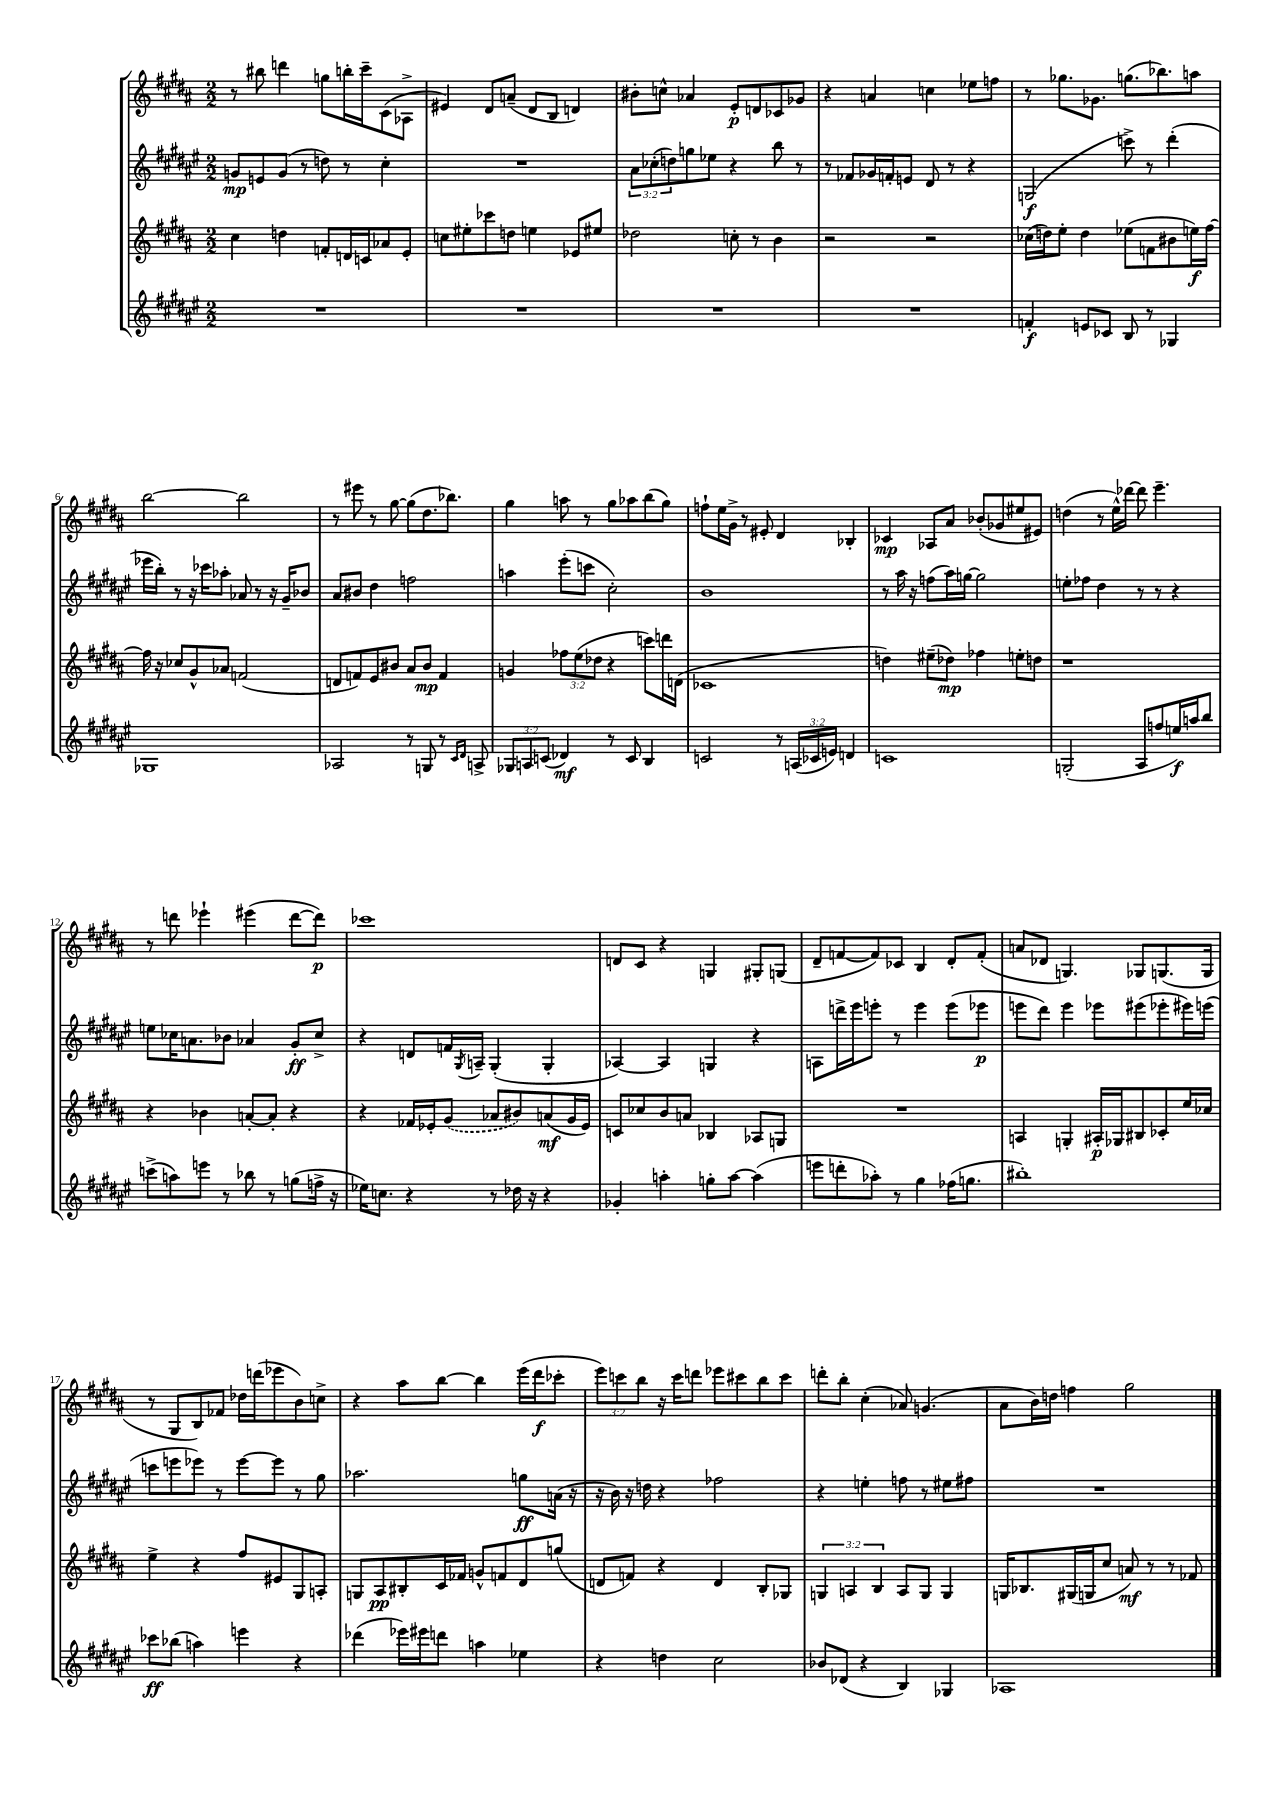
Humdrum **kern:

**kern	**dynam	**kern	**dynam	**kern	**dynam	**kern	**dynam
*part4	*part4	*part3	*part3	*part2	*part2	*part1	*part1
*staff4	*staff4	*staff3	*staff3	*staff2	*staff2	*staff1	*staff1
*clefG2	*	*clefG2	*	*clefG2	*	*clefG2	*
*k[f#c#g#d#a#e#]	*	*k[f#c#g#d#a#]	*	*k[f#c#g#d#a#e#]	*	*k[f#c#g#d#a#]	*
*M2/2	*	*M2/2	*	*M2/2	*	*M2/2	*
=1	=1	=1	=1	=1	=1	=1	=1
1r	.	4cc#\	.	8gn/L	mp	8r	.
.	.	.	.	8en/	.	8bb#X\	.
.	.	4ddn\	.	(8g/J	.	4dddn\	.
.	.	.	.	8r	.	.	.
.	.	8fn'/L	.	8ddn\)	.	8ggn\L	.
.	.	16dn/L	.	8r	.	16bbn'\L	.
.	.	16cn/J	.	.	.	16ccc#~\J	.
.	.	8a-X/	.	4cc#'\	.	(8c#\	.
.	.	8e'/J	.	.	.	8A-X^\J	.
=2	=2	=2	=2	=2	=2	=2	=2
1r	.	8ccn\L	.	1r	.	4e#X/)	.
.	.	8ee#X'\	.	.	.	.	.
.	.	8ccc-X\	.	.	.	8d#/L	.
.	.	8ddn\J	.	.	.	(8an~/J	.
.	.	4een\	.	.	.	8d#/L	.
.	.	.	.	.	.	8B/J	.
.	.	8e-X/L	.	.	.	4dn/)	.
.	.	8ee#X/J	.	.	.	.	.
=3	=3	=3	=3	=3	=3	=3	=3
1r	.	2dd-X\	.	12a#\L	.	8b#X'\L	.
.	.	.	.	(12cc-X'\	.	.	.
.	.	.	.	.	.	8ccn^^\J	.
.	.	.	.	12ddn\)	.	.	.
.	.	.	.	8ggn\	.	4a-X/	.
.	.	.	.	8ee-X\J	.	.	.
.	.	8ccn'\	.	4r	.	8e'/L	p
.	.	8r	.	.	.	8dn/	.
.	.	4b\	.	8bb\	.	8c-X/	.
.	.	.	.	8r	.	8g-X/J	.
=4	=4	=4	=4	=4	=4	=4	=4
1r	.	2r	.	8r	.	4r	.
.	.	.	.	8f-X/L	.	.	.
.	.	.	.	16g-X/L	.	4an/	.
.	.	.	.	16fn'/J	.	.	.
.	.	.	.	8en/J	.	.	.
.	.	2r	.	8d#/	.	4ccn\	.
.	.	.	.	8r	.	.	.
.	.	.	.	4r	.	8ee-X\L	.
.	.	.	.	.	.	8ffn\J	.
=5	=5	=5	=5	=5	=5	=5	=5
4fn'/	f	(16cc-X\LL	.	(2Gn/	f	8r	.
.	.	16ddn\J)	.	.	.	.	.
.	.	8ee'\J	.	.	.	8.gg-X\L	.
8en/L	.	4dd\	.	.	.	.	.
.	.	.	.	.	.	8.g-X\J	.
8c-X/J	.	.	.	.	.	.	.
8B/	.	(8ee-X\L	.	8cccn^\)	.	(8.ggn\L	.
8r	.	8fn\	.	8r	.	.	.
.	.	.	.	.	.	8.bb-X\)	.
4G-X/	.	8b#X\	.	(4ddd#'\	.	.	.
.	.	16een\L)	f	.	.	8aan\J	.
.	.	[16ff#\JJ	.	.	.	.	.
!!LO:LB:g=z
=6	=6	=6	=6	=6	=6	=6	=6
1G-X	.	16ff#\]	.	16eee-X\LL	.	[2bb\	.
.	.	16r	.	16bb'\JJ)	.	.	.
.	.	8cc-X/L	.	8r	.	.	.
.	.	8g#^^/	.	16r	.	.	.
.	.	.	.	16ccc-X\KL	.	.	.
.	.	8a-X/J	.	8aa-X'\J	.	.	.
.	.	(2fn/	.	8a-X/	.	2bb\]	.
.	.	.	.	8r	.	.	.
.	.	.	.	16r	.	.	.
.	.	.	.	16g#~/KL	.	.	.
.	.	.	.	8b-X/J	.	.	.
=7	=7	=7	=7	=7	=7	=7	=7
2A-X/	.	8dn/L	.	8a#/L	.	8r	.
.	.	8fn/)	.	8b#X/J	.	8eee#X\	.
.	.	8e/	.	4dd#\	.	8r	.
.	.	8b#X/J	.	.	.	[8gg#\	.
8r	.	8a#/L	.	2ffn\	.	(8gg#\L]	.
8Gn/	.	8b#/J	mp	.	.	8.dd#\	.
8r	.	4f/	.	.	.	.	.
.	.	.	.	.	.	8.bb-X\J)	.
16qqc#/LL	.	.	.	.	.	.	.
16qqd#/JJ	.	.	.	.	.	.	.
8An^/	.	.	.	.	.	.	.
=8	=8	=8	=8	=8	=8	=8	=8
12G-X/L	.	4gn/	.	4aan\	.	4gg#\	.
12An/	.	.	.	.	.	.	.
(12cn/J	.	.	.	.	.	.	.
4d-X/)	mf	12ff-X\L	.	(8eee#'\L	.	8aan\	.
.	.	(12ee\	.	.	.	.	.
.	.	.	.	8cccn\J	.	8r	.
.	.	12dd-X\J	.	.	.	.	.
8r	.	4r	.	2cc#'\)	.	8gg#\L	.
8c/	.	.	.	.	.	8aa-X\	.
4B/	.	8cccn\L)	.	.	.	(8bb\	.
.	.	16dddn\L	.	.	.	8gg#\J)	.
.	.	(16dn\JJ	.	.	.	.	.
=9	=9	=9	=9	=9	=9	=9	=9
2cn/	.	1c-X	.	1b	.	8ffn`\L	.
.	.	.	.	.	.	16ee\L	.
.	.	.	.	.	.	16g#^\JJ	.
.	.	.	.	.	.	8r	.
.	.	.	.	.	.	8e#X'/	.
8r	.	.	.	.	.	4d#/	.
(24An/LL	.	.	.	.	.	.	.
24c-X/	.	.	.	.	.	.	.
24en/JJ)	.	.	.	.	.	.	.
4dn/	.	.	.	.	.	4B-X'/	.
=10	=10	=10	=10	=10	=10	=10	=10
1cn	.	4ddn\)	.	8r	.	4c-X/	mp
.	.	.	.	16aa#\	.	.	.
.	.	.	.	16r	.	.	.
.	.	(8ee#X~\L	.	(8ffn\L	.	8A-X/L	.
.	.	8dd-X\J)	mp	16aa#\L)	.	8a#/J	.
.	.	.	.	[16ggn\JJ	.	.	.
.	.	4ff-X\	.	2gg\]	.	(8b-X'/L	.
.	.	.	.	.	.	8g-X/	.
.	.	8een'\L	.	.	.	8ee#X/	.
.	.	8ddn\J	.	.	.	8e#X/J)	.
=11	=11	=11	=11	=11	=11	=11	=11
(2Gn'/	.	1r	.	8een'\L	.	(4ddn\	.
.	.	.	.	8ff-X\J	.	.	.
.	.	.	.	4dd#\	.	8r	.
.	.	.	.	.	.	16ee^^\LL)	.
.	.	.	.	.	.	[16ddd-X\JJ	.
8A#/L	.	.	.	8r	.	8ddd-\]	.
8ffn/	.	.	.	8r	.	4.eee~\	.
16een/L)	f	.	.	4r	.	.	.
16aan/J	.	.	.	.	.	.	.
8bb/J	.	.	.	.	.	.	.
!!LO:LB:g=z
=12	=12	=12	=12	=12	=12	=12	=12
(8cccn^\L	.	4r	.	8een\L	.	8r	.
8aan\)	.	.	.	16cc-X\K	.	8dddn\	.
.	.	.	.	8.an\	.	.	.
8eeen\J	.	4b-X\	.	.	.	4eee-X`\	.
8r	.	.	.	8b-X\J	.	.	.
8bb-X\	.	[8an'/L	.	4a-X/	.	(4eee#X\	.
8r	.	8a'/J]	.	.	.	.	.
(8ggn\L	.	4r	.	8g#'/L	ff	[8ddd\L	.
16ffn^\Jk	.	.	.	8cc-^/J	.	8ddd\J])	p
16r	.	.	.	.	.	.	.
=13	=13	=13	=13	=13	=13	=13	=13
16ee-X\KL)	.	4r	.	4r	.	1ccc-X	.
8.ccn\J	.	.	.	.	.	.	.
4r	.	16f-X/LL	.	8dn/L	.	.	.
.	.	16e-X'/J	.	.	.	.	.
.	.	(8g#/J	.	16fn/L	.	.	.
.	.	.	.	8qG#/	.	.	.
.	.	.	.	16An~/JJ	.	.	.
8r	.	8a-X/L	.	(4G#'/	.	.	.
16dd-X\	.	8b#X/)	.	.	.	.	.
16r	.	.	.	.	.	.	.
4r	.	(8an/	mf	4G#'/	.	.	.
.	.	16g#/L	.	.	.	.	.
.	.	16e-/JJ)	.	.	.	.	.
=14	=14	=14	=14	=14	=14	=14	=14
4g-X'/	.	8cn/L	.	[4A-X/)	.	8dn/L	.
.	.	8cc-X/	.	.	.	8c#/J	.
4aan'\	.	8b/	.	4A-/]	.	4r	.
.	.	8an/J	.	.	.	.	.
8ggn'\L	.	4B-X/	.	4Gn/	.	4Gn/	.
[8aa\J	.	.	.	.	.	.	.
(4aa\]	.	8A-X/L	.	4r	.	8G#X'/L	.
.	.	8Gn/J	.	.	.	(8Gn/J	.
=15	=15	=15	=15	=15	=15	=15	=15
8eeen\L	.	1r	.	8An\L	.	8d#~/L	.
8dddn'\	.	.	.	16dddn^\L	.	[8fn/	.
.	.	.	.	16eee#\J	.	.	.
8aa-X'\J)	.	.	.	8eeen'\J	.	8f/])	.
8r	.	.	.	8r	.	8c-X/J	.
4gg#\	.	.	.	4eee\	.	4B/	.
(16ff-X\KL	.	.	.	(8eee\L	.	8d#'/L	.
8.ggn\J	.	.	.	.	.	.	.
.	.	.	.	8eee-X\J	p	(8f'/J	.
=16	=16	=16	=16	=16	=16	=16	=16
1bb#X')	.	4An/	.	8eeen\L	.	8an/L	.
.	.	.	.	8ddd#\J)	.	8d-X/J	.
.	.	4Gn'/	.	4eee\	.	4.Gn/)	.
.	.	16A#X'/LL	p	8eee-X\L	.	.	.
.	.	16G-X/J	.	.	.	.	.
.	.	8B#X/	.	(8eee#X\	.	8G-X/L	.
.	.	8c-X'/	.	8eee-X'\	.	(8.Gn/	.
.	.	16ee/L	.	16eee#X\L)	.	.	.
.	.	16cc-X/JJ	.	(16eeen\JJ	.	16G/Jk	.
!!LO:LB:g=z
=17	=17	=17	=17	=17	=17	=17	=17
8ccc-X\L	ff	4ee^\	.	8cccn\L	.	8r	.
(8bb-X\J	.	.	.	8eeen\	.	8G#/L	.
4aan\)	.	4r	.	8eee-X\J)	.	8B/)	.
.	.	.	.	8r	.	8f-X/J	.
4eeen\	.	8ff#/L	.	[8eee-\L	.	16dd-X\LL	.
.	.	.	.	.	.	(16dddn\J	.
.	.	8e#X/	.	8eee-\J]	.	8eee-X\	.
4r	.	8G#/	.	8r	.	8b\)	.
.	.	8An'/J	.	8gg#\	.	8ccn^\J	.
=18	=18	=18	=18	=18	=18	=18	=18
(4ddd-X\	.	8Gn/L	.	2.aa-X\	.	4r	.
.	.	8A#/	pp	.	.	.	.
16eee-X\LL)	.	8B#X'/	.	.	.	8aa#\L	.
16eee#X\J	.	.	.	.	.	.	.
8dddn\J	.	16c#/L	.	.	.	[8bb\J	.
.	.	16f-X/JJ	.	.	.	.	.
4aan\	.	8gn^^/L	.	.	.	4bb\]	.
.	.	8fn/	.	.	.	.	.
4ee-X\	.	8d#/	.	8ggn\L	ff	(16eee\LL	.
.	.	.	.	.	.	16ddd#\J	f
.	.	(8ggn/J	.	(16an\Jk	.	8ccc-X'\J	.
.	.	.	.	16r	.	.	.
=19	=19	=19	=19	=19	=19	=19	=19
4r	.	8dn/L	.	16r	.	12eee\L)	.
.	.	.	.	16b\)	.	.	.
.	.	.	.	.	.	12cccn\	.
.	.	8fn/J)	.	16r	.	.	.
.	.	.	.	.	.	12bb\J	.
.	.	.	.	16ddn\	.	.	.
4ddn\	.	4r	.	4r	.	16r	.
.	.	.	.	.	.	16ccc\KL	.
.	.	.	.	.	.	8dddn\J	.
2cc#\	.	4d/	.	2ff-X\	.	8eee-X\L	.
.	.	.	.	.	.	8ccc#X\	.
.	.	8B'/L	.	.	.	8bb\	.
.	.	8G-X/J	.	.	.	8ccc#\J	.
=20	=20	=20	=20	=20	=20	=20	=20
8b-X/L	.	6Gn/	.	4r	.	8dddn'\L	.
(8d-X/J	.	.	.	.	.	8bb'\J	.
.	.	6An/	.	.	.	.	.
4r	.	.	.	4een'\	.	(4cc#'\	.
.	.	6B/	.	.	.	.	.
4B/)	.	8A/L	.	8ffn\	.	8a-X/)	.
.	.	8G/J	.	8r	.	(4.gn/	.
4G-X/	.	4G/	.	8ee#X\L	.	.	.
.	.	.	.	8ff#X\J	.	.	.
=21	=21	=21	=21	=21	=21	=21	=21
1A-X	.	16Gn/KL	.	1r	.	8a#\L	.
.	.	8.B-X/	.	.	.	.	.
.	.	.	.	.	.	16b\L)	.
.	.	.	.	.	.	16ddn\JJ	.
.	.	(16G#X/L	.	.	.	4ffn\	.
.	.	16Gn/J	.	.	.	.	.
.	.	8cc#/J	.	.	.	.	.
.	.	8an/)	mf	.	.	2gg#\	.
.	.	8r	.	.	.	.	.
.	.	8r	.	.	.	.	.
.	.	8f-X/	.	.	.	.	.
==	==	==	==	==	==	==	==
*-	*-	*-	*-	*-	*-	*-	*-
